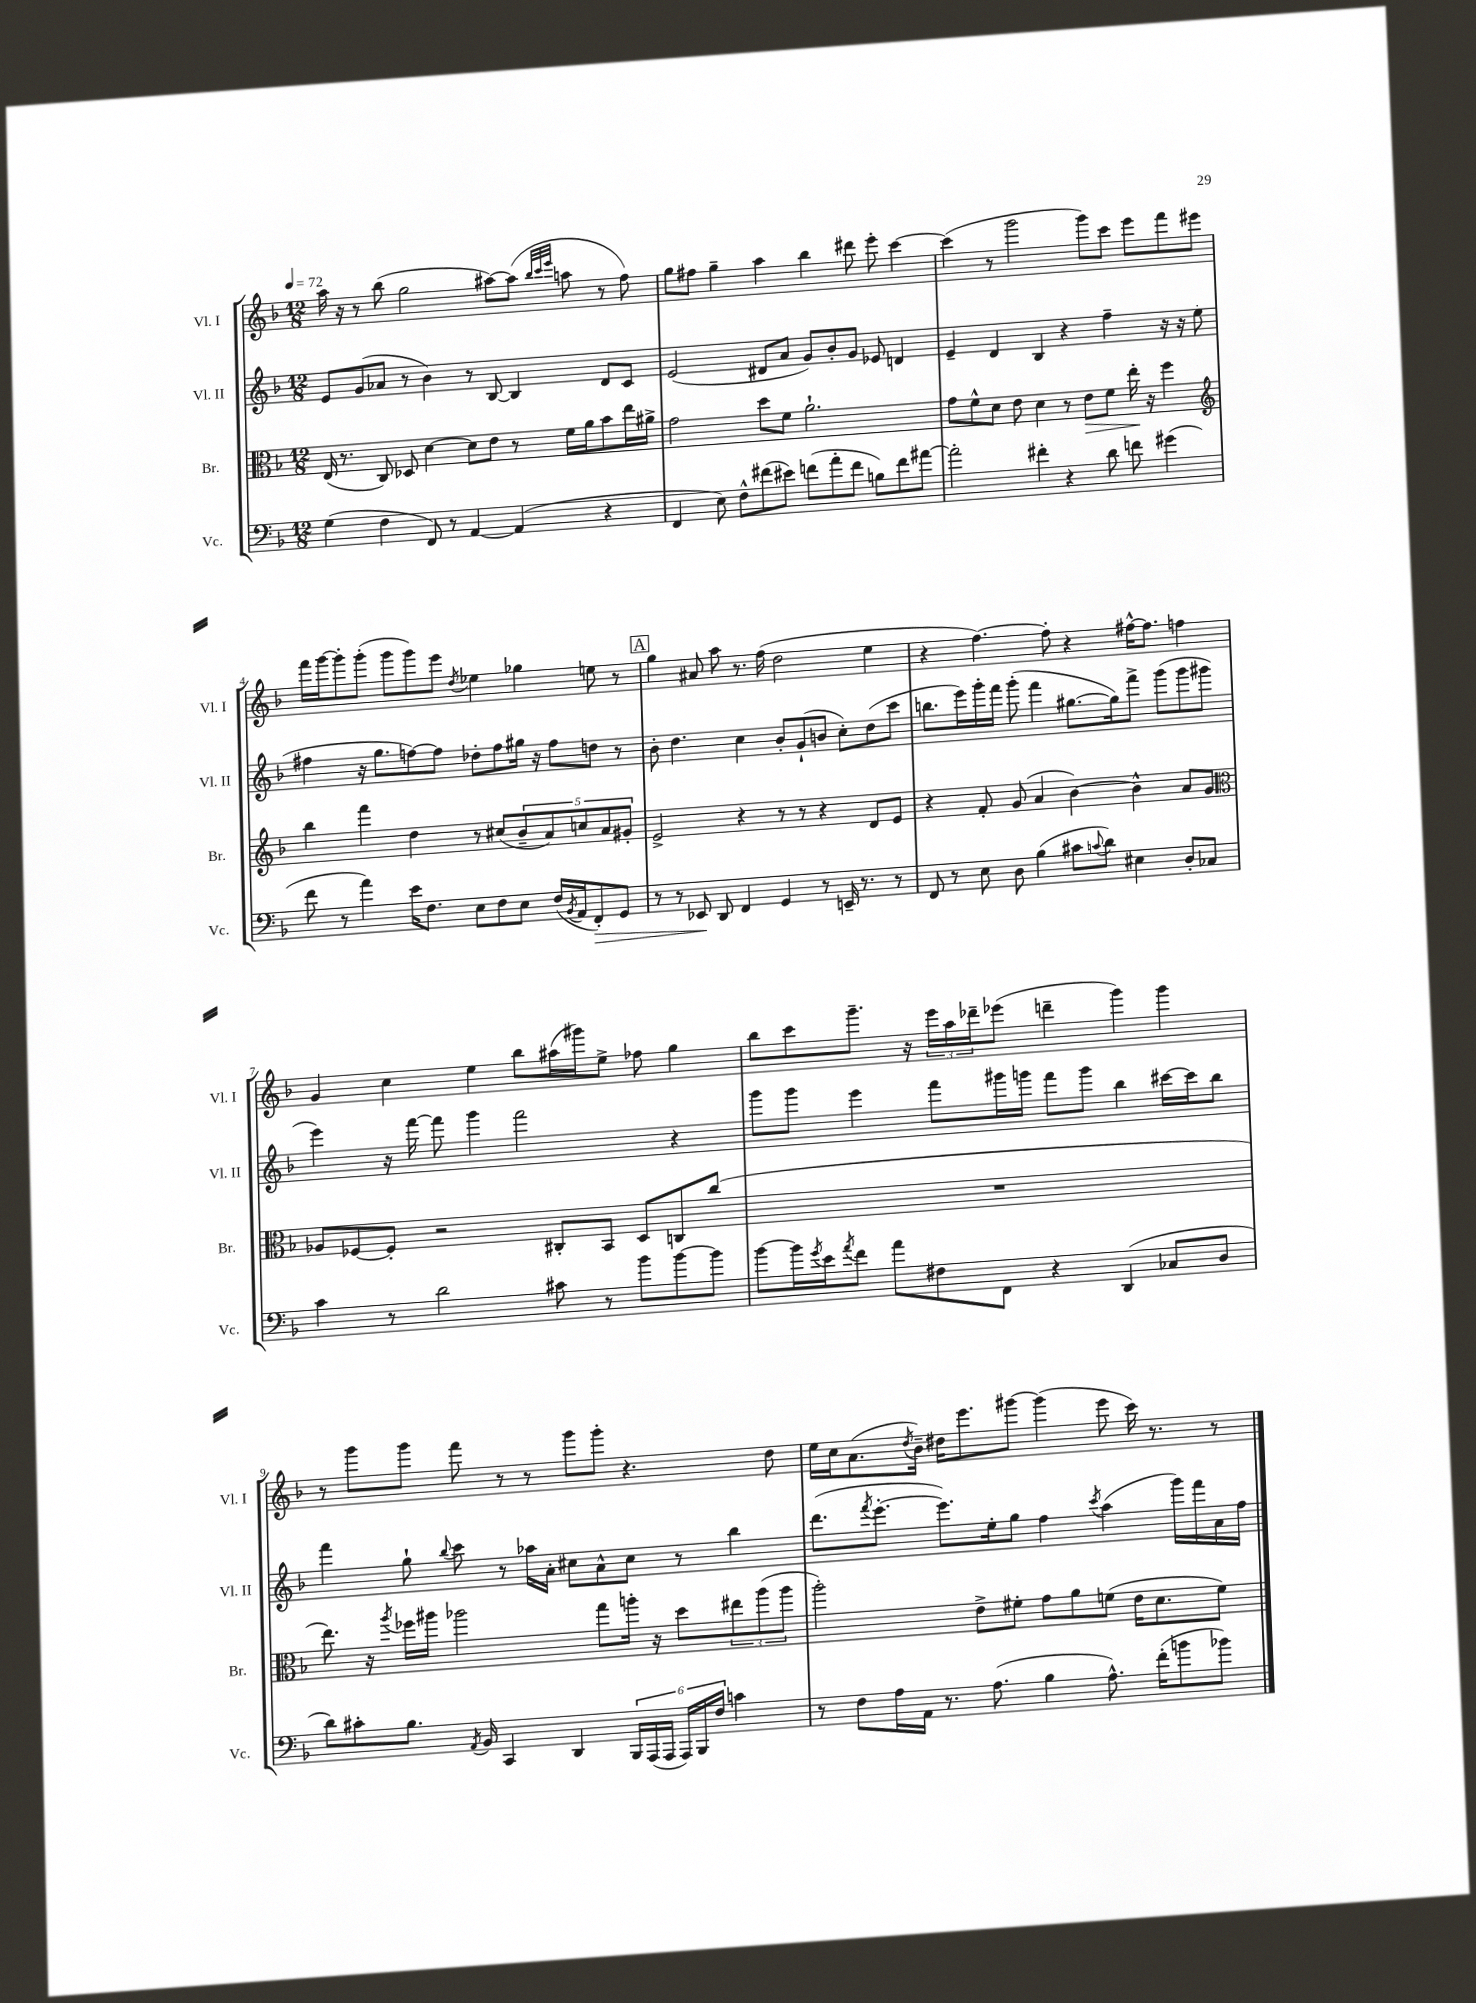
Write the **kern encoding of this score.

**kern	**kern	**kern	**kern
*staff4	*staff3	*staff2	*staff1
*clefF4	*clefC3	*clefG2	*clefG2
*k[b-]	*k[b-]	*k[b-]	*k[b-]
*M12/8	*M12/8	*M12/8	*M12/8
*MM72	*MM72	*MM72	*MM72
(4G	(16E	8e	16aa
.	8.r	.	16r
.	.	(8g	8r
4F	8C)	8a-	(8bb-
.	8D-	8r	2gg
8FF)	[4d	4b-)	.
8r	.	.	.
[4AA	8d]	8r	.
.	8e	[8B-	[8aa#)
(4AA]	8r	4B-]	(8aa#]
.	.	.	32qqbb-
.	.	.	32qqccc
.	.	.	32qqeee
.	16f	.	8aa
.	16a	.	.
4r	8b-	8d	8r
.	16ee	8c	8ff)
.	16a#^	.	.
=	=	=	=
4FF	2g	(2e	8gg
.	.	.	8ff#
8E)	.	.	4gg~
8F^^	.	.	.
(8f#	8dd	8d#	4aa
8e#)	8f	8a	.
(8f	2.a`	8g)	4bb-
8a'	.	8b-'	.
8f	.	8g	8ddd#
8B)	.	8e-	8eee'
8f	.	4d	[4ccc
[8a#	.	.	.
=	=	=	=
2a#']	8g	4e~	(4ccc]
.	8f^^	.	.
.	8d	4d	8r
.	8e	.	2ggg
4f#'	4d	4B-	.
4r	8r	4r	.
.	8e	.	8ggg)
8d	8f	4ff~	8ccc
8f	16ee'	.	8eee
.	16r	.	.
(4g#	4ff	16r	8fff
.	.	16r	.
.	.	(8ee	8eee#
=	=	=	=
*	*clefG2	*	*
8f	4bb-	4ff#	16fff
.	.	.	[16ggg
8r	.	.	8ggg']
4a)	4fff	16r	(8ggg'
.	.	8.gg	.
.	.	.	8ggg
16e	4dd	[8ff)	8ggg)
8.F	.	.	.
.	.	8ff]	8eee
.	.	.	8qdd
8E	8r	8dd-'	4ee-
8F	(8cc#	8ff	.
8E	10b-~	16gg#	4gg-
.	.	16r	.
.	10a)	.	.
(16F	.	8ff	.
8qBB-	.	.	.
16AA	.	.	.
.	10cc	.	.
8FF')	.	8dd	8ee
.	10a	.	.
8GG	.	8r	8r
.	10g#'	.	.
=	=	=	=
8r	2e^	8b-'	4gg
8r	.	4.dd	.
8EE-	.	.	8a#
8DD	.	.	8aa
4FF	4r	4cc	8.r
.	.	.	(16ff
4GG	8r	8b-'	2dd
.	8r	(8g`	.
8r	4r	8b	.
16EE~	.	8cc')	.
8.r	.	.	.
.	8d	(8dd	4ee
8r	8e	8ccc	.
=	=	=	=
8FF	4r	8.bb	4r
8r	.	.	.
.	.	16eee)	.
8E	8f'	16ggg'	[4.ff)
.	.	16fff	.
8D	(8g	(8ggg'	.
(4B-	4a	4fff	.
.	.	.	8ff']
8c#	[4b-)	[8.gg#	4r
8qqc	.	.	.
8d)	.	.	.
.	.	16gg#])	.
4E#	4b-^^]	8fff^	[16ff#^^
.	.	.	8.ff#]
.	.	(8ggg	.
8D'	8a	8ggg	4ff
8C-	8g	8ggg#	.
=	=	=	=
*	*clefC3	*	*
4c	8A-	4eee)	4g
.	[8F-	.	.
8r	8F-']	16r	4cc
.	.	[16fff	.
2d	2r	8fff]	.
.	.	4ggg	4ee
.	.	2fff	8bb-
8c#	8C#'	.	(16aa#
.	.	.	16ggg#)
8r	8BB-	.	8ee^
8b-	8D	.	8ff-
[8b-	8C	4r	4gg
8b-]	(8cc	.	.
=	=	=	=
[8b-	1.r	8ggg	8bb-
16b-]	.	8ggg	8ccc
8qg	.	.	.
16e	.	.	.
8qa	.	.	.
8f	.	4eee	8.ggg~
8a	.	.	.
.	.	.	16r
8F#	.	8fff	24eee
.	.	.	24aa
.	.	.	24ddd-~
8FF	.	16ggg#	(8eee-
.	.	16ggg	.
4r	.	8fff	4ddd~
.	.	8ggg	.
(4DD	.	4bb-	4ggg)
8C-	.	[16ccc#	4ggg
.	.	16ccc#]	.
8D	.	8bb-	.
=	=	=	=
8d)	8.ee)	4fff	8r
8c#'	.	.	8ggg
.	16r	.	.
.	8qaa	.	.
8.B-	16ff-	8gg`	8ggg
.	16aa#	.	.
.	.	8qqbb-	.
.	2aa-	8ccc	8fff
8qAA	.	.	.
16BB-	.	.	.
4CC	.	8r	8r
.	.	16aa-	8r
.	.	16a'	.
4DD	.	8cc#	8ggg
.	8gg	8a^^	8ggg'
24BBB-	16aa'	8cc#	4.r
(24AAA	.	.	.
.	16r	.	.
24AAA	.	.	.
24AAA)	8dd	8r	.
24BBB-	.	.	.
24F	.	.	.
4c	12ee#	4bb-	.
.	(12aa	.	.
.	.	.	8dd
.	12aa	.	.
=	=	=	=
8r	2aa')	(8.ddd	16ee
.	.	.	16cc
8F	.	.	(8.a
.	.	8qfff	.
.	.	[8.eee'	.
16A	.	.	.
.	.	.	8qdd
16AA	.	.	16b-~)
8.r	.	8.eee])	16dd#
.	.	.	8.eee
.	8e^	.	.
(8.A	.	16ee'	.
.	8f#'	8gg	[8ggg#
4B-	8g	4ff	(4ggg#]
.	8a	.	.
.	.	8qccc	.
8.A^^)	(8f	(4aa	8eee
.	16e	.	16ccc)
(16f'	8.d	.	8.r
8b	.	16ggg)	.
.	.	16fff	.
8b-)	8f)	16a	8r
.	.	16ff	.
==	==	==	==
*-	*-	*-	*-
